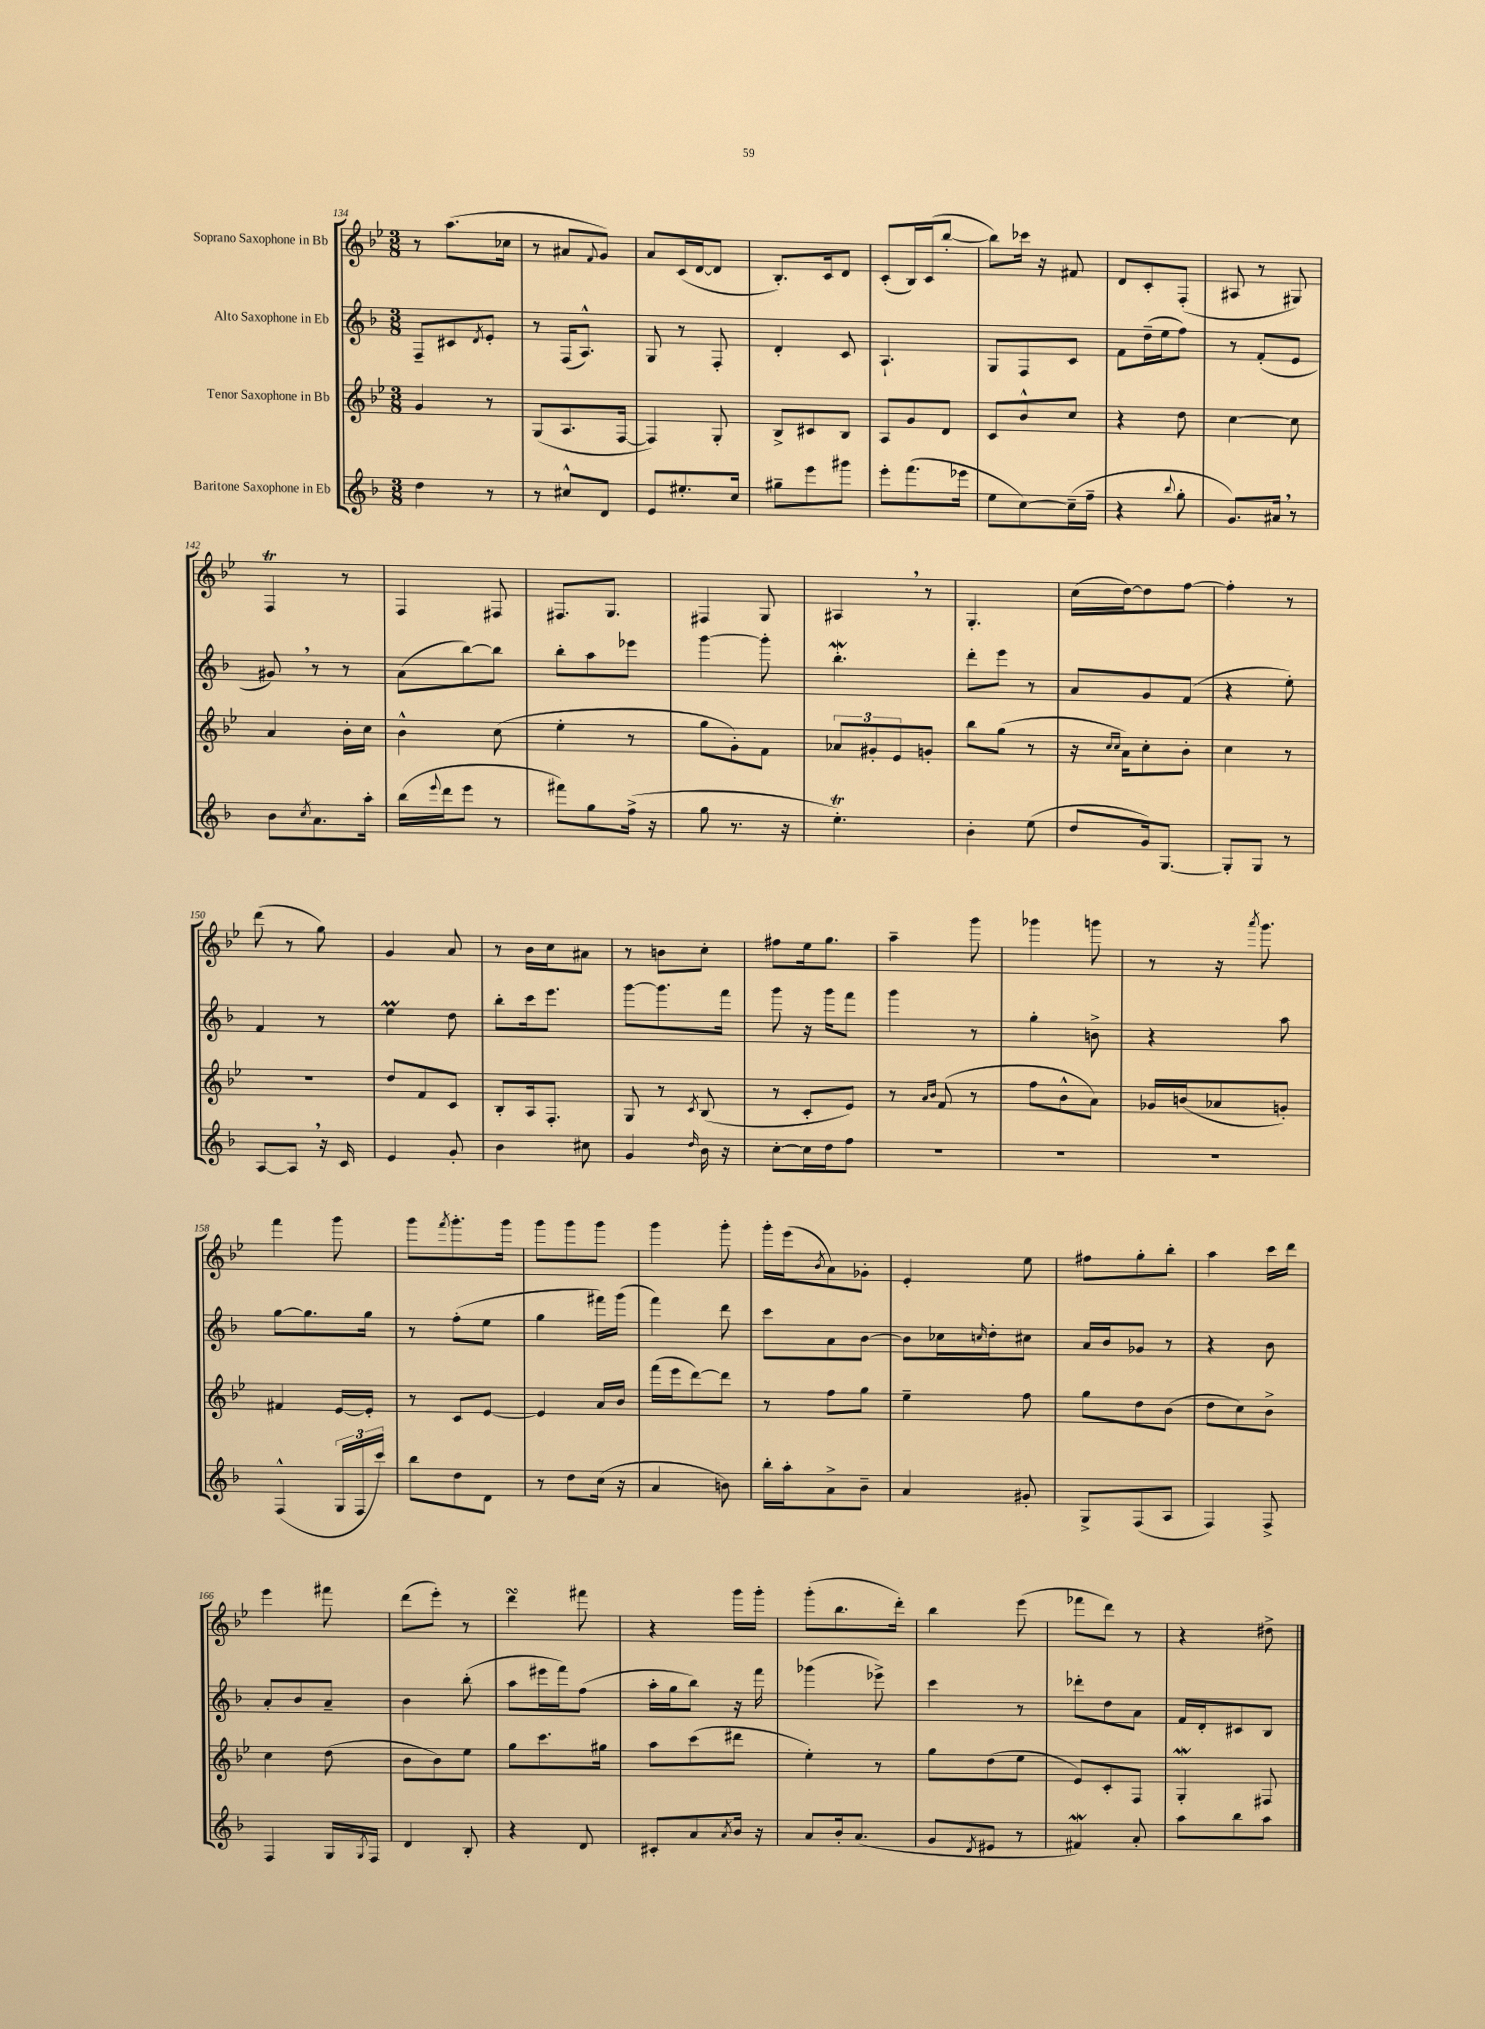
<<
\new StaffGroup <<
\new Staff = "s0" \with { instrumentName = "Soprano Saxophone in Bb" } {
    \clef treble \key bes \major \numericTimeSignature \time 3/8
    r8 a''8.( ces''16 |
    r8 ais'8 \appoggiatura { f'8 } g'8) |
    a'8 c'16( d'16~ d'8 |
    bes8.-.) c'16 d'8 |
    c'8-.( bes16) c'16( bes''8~-. |
    bes''8) ces'''16 r16 fis'8 |
    d'8 c'8-. f8-.( |
    ais8 r8 gis8) |
    f4\trill r8 |
    f4 fis8 |
    fis8. g8. |
    fis4 g8 |
    ais4 \breathe r8 |
    g4.-. |
    c''16( d''16~) d''8 f''8~ |
    f''4-. r8 |
    d'''8( r8 g''8) |
    g'4 a'8 |
    r8 bes'16 c''16 ais'8 |
    r8 b'8 c''8-. |
    fis''8 ees''16 g''8. |
    a''4-- g'''8 |
    ges'''4 g'''8 |
    r8 r16 \acciaccatura { a'''8 } g'''8. |
    f'''4 g'''8 |
    g'''8 \acciaccatura { f'''8 } g'''8.-. g'''16 |
    g'''8 g'''8 g'''8 |
    g'''4 g'''8-. |
    g'''16-. ees'''16( \acciaccatura { bes'8 } a'8) ges'8-. |
    ees'4-. ees''8 |
    fis''8 g''8-. bes''8-. |
    a''4 c'''16 d'''16 |
    ees'''4 fis'''8 |
    d'''8( ees'''8-.) r8 |
    d'''4\turn fis'''8 |
    r4 g'''16 g'''16-. |
    g'''8-.( bes''8. d'''16-.) |
    bes''4 ees'''8( |
    fes'''8 d'''8) r8 |
    r4 dis''8-> \bar "|." |
}
\new Staff = "s1" \with { instrumentName = "Alto Saxophone in Eb" } {
    \clef treble \key f \major \numericTimeSignature \time 3/8
    f8-- cis'8 \acciaccatura { d'8 } e'8-. |
    r8 f16( a8.-^) |
    g8 r8 f8-. |
    d'4-. c'8 |
    a4.-! |
    g8 f8 c'8 |
    f'8 d''16--( e''16 f''8) |
    r8 f'8-.( e'8 |
    gis'8) \breathe r8 r8 |
    a'8( bes''8~) bes''8 |
    bes''8-. a''8 ees'''8 |
    g'''4~ g'''8-. |
    bes''4.-.\mordent |
    d'''8-. e'''8 r8 |
    a'8 g'8 f'8( |
    r4 e''8-.) |
    f'4 r8 |
    e''4\prall d''8 |
    bes''8-. c'''16 e'''8. |
    g'''8~ g'''8. f'''16 |
    g'''8 r16 g'''16 f'''8 |
    g'''4 r8 |
    g''4-. b'8-> |
    r4 a''8 |
    g''8~ g''8. g''16 |
    r8 f''8-.( e''8 |
    g''4 fis'''16) g'''16( |
    f'''4) d'''8 |
    c'''8 a'8 bes'8~ |
    bes'8 ces''16 \grace { c''16 } d''16-. cis''8 |
    a'16 bes'16 ges'8 r8 |
    r4 bes'8 |
    a'8-. bes'8 a'8-- |
    bes'4 bes''8-.( |
    a''8 eis'''16 f'''16) f''8( |
    a''16-. g''16 bes''8) r16 f'''16 |
    ges'''4( ees'''8->) |
    c'''4 r8 |
    des'''8-. d''8 a'8 |
    f'16 d'16-. cis'8 bes8 \bar "|." |
}
\new Staff = "s2" \with { instrumentName = "Tenor Saxophone in Bb" } {
    \clef treble \key bes \major \numericTimeSignature \time 3/8
    g'4 r8 |
    g8( a8. f16~ |
    f4) g8-. |
    bes8-> cis'8 bes8 |
    a8 g'8 d'8 |
    c'8 bes'8-^ c''8 |
    r4 d''8 |
    c''4~ c''8 |
    a'4 bes'16-. c''16 |
    bes'4-^ c''8( |
    ees''4-. r8 |
    g''8 g'8-.) f'8 |
    \tuplet 3/2 { aes'8 gis'8-. ees'8 } g'8-. |
    bes''8 g''8( r8 |
    r16 \grace { c''16 c''16 } a'16) c''8-. bes'8-. |
    c''4 r8 |
    R4. |
    d''8 f'8 c'8 |
    bes8-. a16 f8.-. |
    g8 r8 \acciaccatura { c'8 } bes8( |
    r8 c'8-. ees'8) |
    r8 \grace { a'16 bes'16 } f'8( r8 |
    f''8 bes'8-^ a'8) |
    ges'16 b'16( aes'8 g'8-.) |
    fis'4 ees'16~ ees'16-. |
    r8 c'8 ees'8~ |
    ees'4 a'16 bes'16 |
    f'''16( ees'''16 d'''8~) d'''8 |
    r8 f''8 g''8 |
    ees''4-- f''8 |
    g''8 d''8 bes'8( |
    d''8 c''8) bes'8-> |
    c''4 d''8( |
    bes'8 bes'8) ees''8 |
    g''8 c'''8. gis''16 |
    a''8 c'''8( dis'''8 |
    ees''4-.) r8 |
    g''8 d''8( ees''8 |
    ees'8) c'8-. f8 |
    g4-.\mordent fis8 \bar "|." |
}
\new Staff = "s3" \with { instrumentName = "Baritone Saxophone in Eb" } {
    \clef treble \key f \major \numericTimeSignature \time 3/8
    d''4 r8 |
    r8 cis''8-^ d'8 |
    e'8 eis''8.-. c''16 |
    gis''8-- e'''8 gis'''8 |
    e'''8-. f'''8.( ees'''16 |
    e''8 c''8~) c''16--( f''16-- |
    r4 \appoggiatura { bes''8 } g''8-. |
    g'8.) ais'16 \breathe r8 |
    bes'8 \acciaccatura { c''8 } a'8. a''16-. |
    bes''16( \appoggiatura { e'''8 } d'''16 e'''8 r8 |
    fis'''8) g''8 f''16->( r16 |
    g''8 r8. r16 |
    e''4.-.\trill) |
    bes'4-. e''8( |
    d''8 g'16) g8.~ |
    g8-. g8 r8 |
    a8~ a8 \breathe r16 c'16 |
    e'4 g'8-. |
    bes'4 cis''8 |
    g'4 \grace { d''16 } bes'16 r16 |
    c''8~-. c''16 d''16 f''8 |
    R4. |
    R4. |
    R4. |
    f4-^( \tuplet 3/2 { g16 f16 c'''16) } |
    bes''8 d''8 d'8 |
    r8 d''8 c''16( r16 |
    a'4 b'8) |
    bes''16-. a''16-. a'8-> bes'8-- |
    a'4 gis'8-. |
    g8-> f8( a8 |
    f4) f8-> |
    f4 g16 \acciaccatura { g8 } f16 |
    d'4 bes8-. |
    r4 d'8 |
    cis'8-. a'8 \acciaccatura { a'8 } bes'16 r16 |
    a'8 bes'16-. a'8.( |
    g'8 \acciaccatura { d'8 } eis'8 r8 |
    fis'4\mordent) a'8-. |
    a''8 bes''8 a''8 \bar "|." |
}
>>
>>
\layout { \context { \Score currentBarNumber = #134 } }
